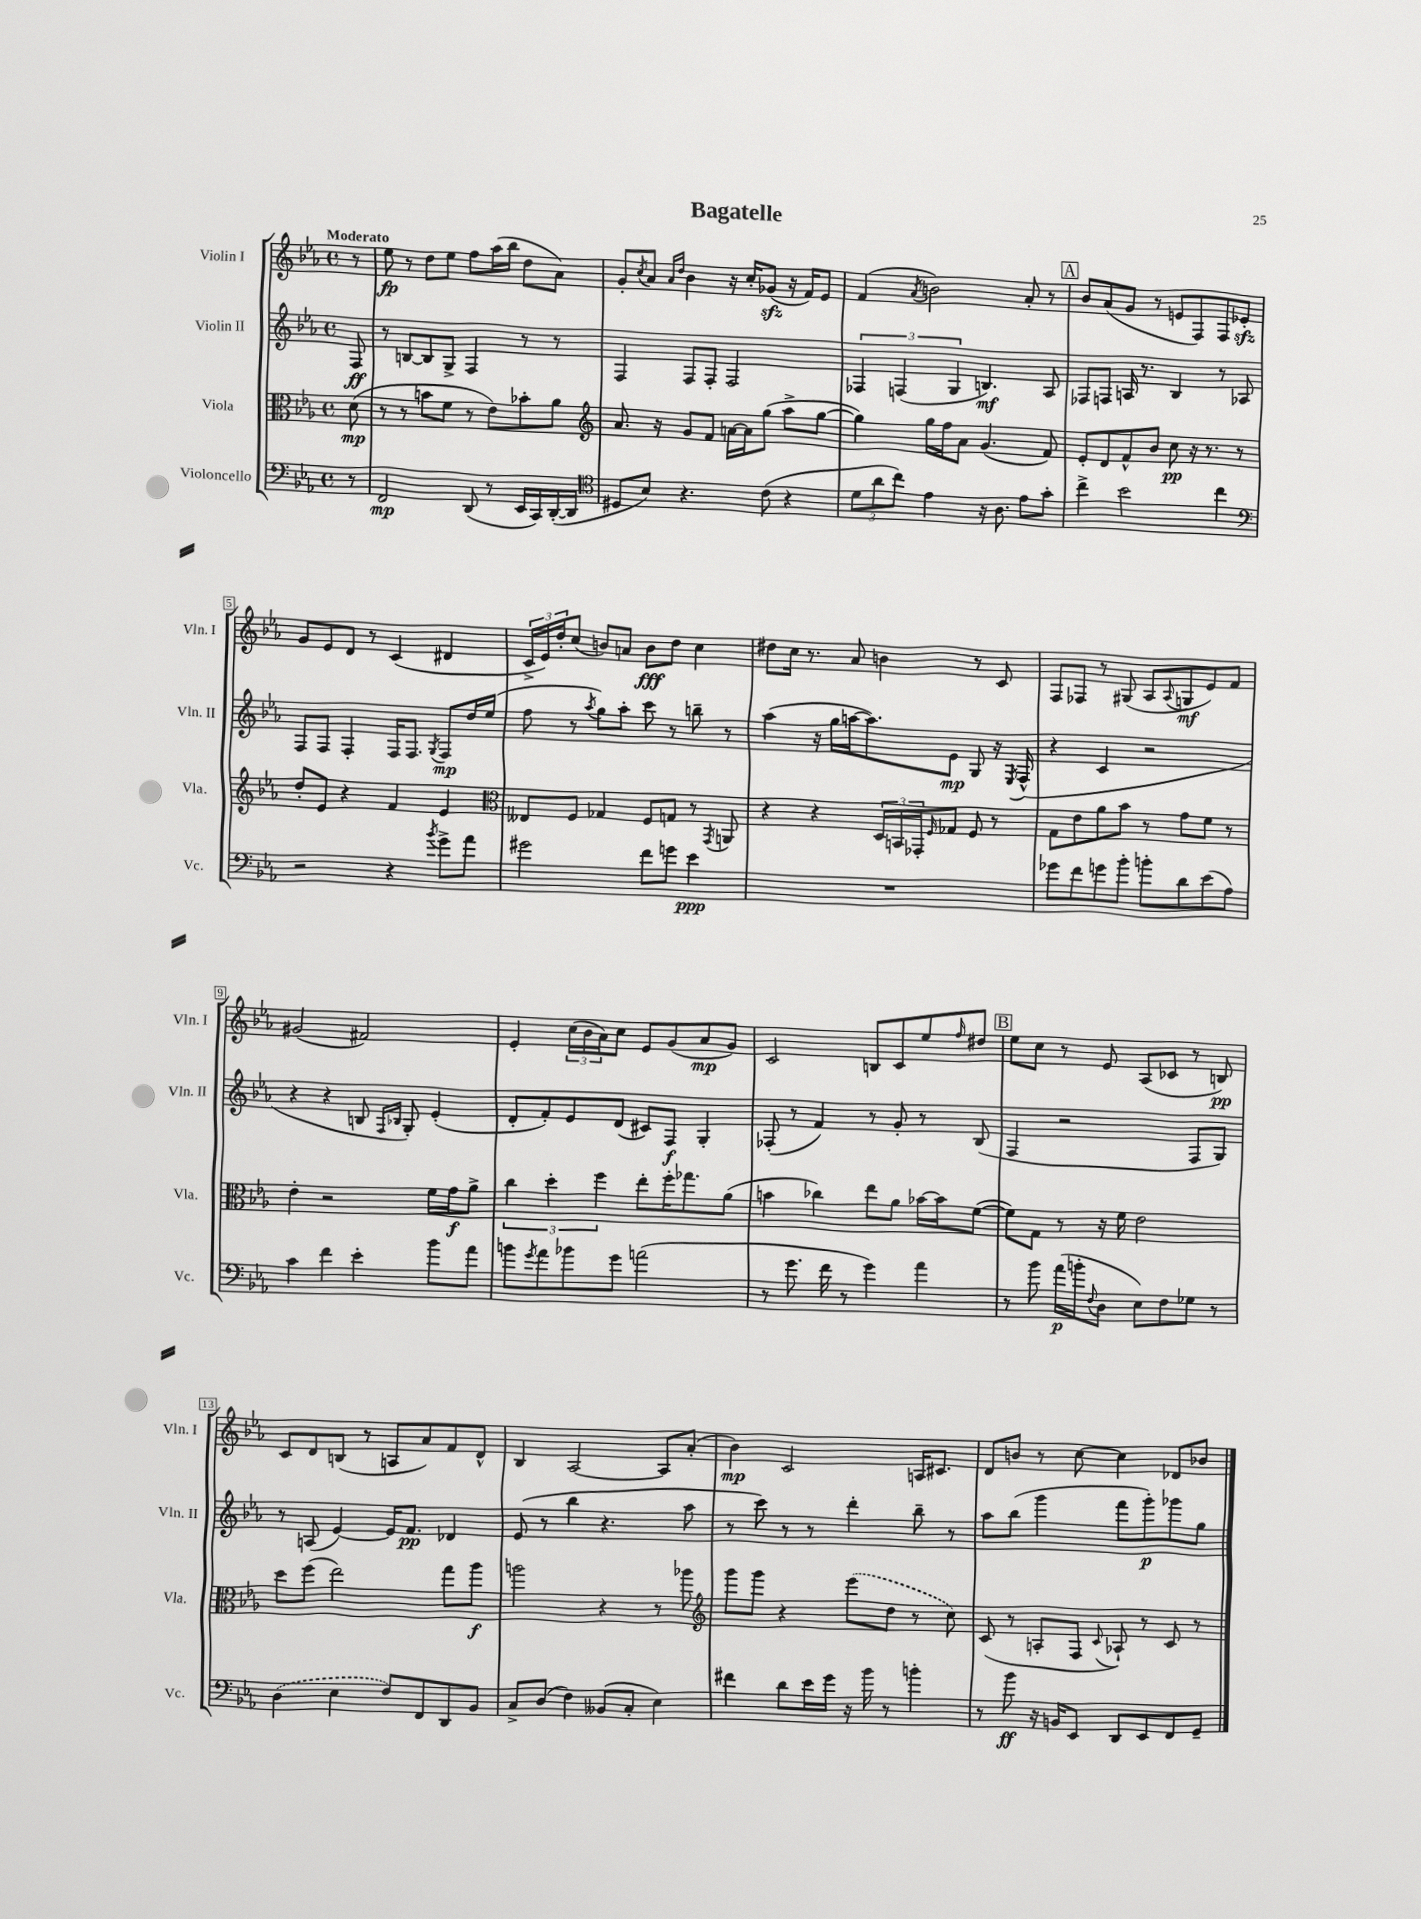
\header { title = "Bagatelle" }
<<
\new StaffGroup <<
\new Staff = "s0" \with { instrumentName = "Violin I" shortInstrumentName = "Vln. I" } {
    \clef treble \key ees \major \defaultTimeSignature \time 4/4 \partial 8 \tempo "Moderato"
    r8 |
    ees''8\fp r8 d''8 ees''8 f''8 aes''16( bes''16 d''8 aes'8) |
    g'8-. \acciaccatura { c''8 } aes'8 \grace { aes'16 d''16 } bes'4 r16 c''16-. ges'8\sfz( r16 f'16) ees'8 |
    f'4( \acciaccatura { aes'8 } b'2) aes'8-. r8 |
    \mark \markup { \box "A" } bes'8 aes'8( g'8 r8 e'8 f8) f8 ees'8-.\sfz |
    g'8 ees'8 d'8 r8 c'4( dis'4 |
    \tuplet 3/2 { c'16-> ees'16) d''16-. } c''8( b'8) a'8 b'8\fff d''8 c''4 |
    dis''8 c''16 r8. aes'8 b'4 r8 c'8 |
    f8 fes8 r8 gis8( aes8 \appoggiatura { aes8 } g8\mf ees'8) f'8 |
    gis'2( fis'2) |
    ees'4-. \tuplet 3/2 { c''16( bes'16 aes'16) } c''8 ees'8 g'8( aes'8\mp g'8) |
    c'2 b8 c'8 ees''8 \grace { f''16 } dis''8 |
    \mark \markup { \box "B" } ees''8 c''8 r8 ees'8 aes8( ces'8 r8 b8\pp) |
    c'8 d'8 b8( r8 a8 aes'8) f'8 d'8-^ |
    bes4 aes2~ aes8 aes'8-.( |
    bes'4\mp) c'2 a16 cis'8. |
    d'8 b'8 r8 c''8~ c''4 des'8 bes'8 \bar "|." |
}
\new Staff = "s1" \with { instrumentName = "Violin II" shortInstrumentName = "Vln. II" } {
    \clef treble \key ees \major \defaultTimeSignature \time 4/4 \partial 8
    f8\ff |
    r8 b8~ b8 g8-> f4 r8 r8 |
    f4 f8 f8-. f2 |
    \tuplet 3/2 { fes4 f4( g4 } b4.\mf) aes8 |
    \mark \markup { \box "A" } fes8 f8 a16 r8. bes4 r8 aes8 |
    f8 f8 f4-. f16 f8. \acciaccatura { g8 } f8\mp d''16 ees''16( |
    f''8 r8 \acciaccatura { aes''8 } g''8) aes''8-. c'''8 r8 b''8-- r8 |
    aes''4( r16 g''16 a''16~ a''8.) ees'8\mp g8 r16 \acciaccatura { ees8 } f16-^( |
    r4 c'4 r2 |
    r4 r4 b8 \grace { f16 bes16 } g8-.) ees'4-.( |
    d'8-. f'8-.) ees'8 d'8( cis'8) f8\f g4-. |
    fes8-.( r8 f'4) r8 g'8-. r8 bes8( |
    \mark \markup { \box "B" } f4 r2 f8 g8) |
    r8 a8( ees'4~) ees'16 f'8.\pp des'4 |
    ees'8( r8 bes''4 r4. aes''8 |
    r8 c'''8) r8 r8 d'''4-. bes''8-- r8 |
    aes''8 bes''8( g'''4 f'''8 g'''8-.\p) ges'''8 g''8 \bar "|." |
}
\new Staff = "s2" \with { instrumentName = "Viola" shortInstrumentName = "Vla." } {
    \clef alto \key ees \major \defaultTimeSignature \time 4/4 \partial 8
    d'8\mp( |
    r8 r8 b'8 f'8 r8 ees'8) bes'8-. aes'8 |
    \clef treble aes'8. r16 g'8 f'8 a'16~ a'16 g''8( aes''8-> g''8~ |
    g''4) g''16 f''16 aes'8 g'4.( f'8) |
    \mark \markup { \box "A" } ees'8-. d'8 f'8-^ bes'8 c''8\pp r16 r8. r8 |
    d''8-. ees'8 r4 f'4 ees'4 |
    \clef alto eeses8 f8 ges4 f8 g8 r8 \acciaccatura { g,8 } a,8 |
    r4 r4 \tuplet 3/2 { d16 b,16 ges,16-. } \grace { f16 } ges8 f8 r8 |
    g8 ees'8 aes'8 bes'8 r8 g'8 f'8 r8 |
    ees'4-. r2 f'16 g'16\f aes'8-> |
    \tuplet 3/2 { c''4 d''4-. f''4 } ees''8-. f''16-. ges''8. aes'8( |
    b'4 ces''4) ees''8 aes'8 bes'16~ bes'16 f'8~( |
    \mark \markup { \box "B" } f'8) g8 r8 r16 f'16 ees'2 |
    d''8 f''8( ees''2) g''8 aes''8\f |
    a''2 r4 r8 aes''8 |
    \clef treble g'''8 g'''8 r4 \once \slurDashed ees'''8( d''8 r8 c''8) |
    c'8( r8 a8-. f8 \appoggiatura { c'8 } aes8-!) r8 c'8 r8 \bar "|." |
}
\new Staff = "s3" \with { instrumentName = "Violoncello" shortInstrumentName = "Vc." } {
    \clef bass \key ees \major \defaultTimeSignature \time 4/4 \partial 8
    r8 |
    f,2\mp d,8( r8 ees,16 c,16) d,16~-.( d,16 |
    \clef tenor dis8 bes8) r4. c'8( r4 |
    \tuplet 3/2 { d'8 aes'8 c''8) } ees'4 r16 aes8. ees'8 g'8-. |
    \mark \markup { \box "A" } c''4-> bes'2 c''4 |
    \clef bass r2 r4 \acciaccatura { bes'8 } g'8-> aes'8 |
    gis'2 f'8 g'8 ees'4\ppp |
    R1 |
    ges'8 f'8 g'8 bes'8-. b'8-. d'8 ees'8( aes8) |
    c'4 f'4 ees'4-. bes'8 aes'8 |
    b'8 \acciaccatura { g'8 } aes'8 bes'8 g'8 a'2( |
    r8 g'8. f'16 r8 g'4) aes'4 |
    \mark \markup { \box "B" } r8 bes'8 aes'16\p( b'16-. \appoggiatura { f8 } d8 ees8) f8 ges8 r8 |
    \once \slurDashed d4( ees4 f8) f,8 d,8 bes,8 |
    c8-> d8( f4) beses,8( c8-. ees4) |
    fis'4 d'8 ees'16 g'16 r16 bes'16 r8 b'4-. |
    r8 bes'8\ff r16 b,16 ees,8 d,8 ees,8 f,8 g,8-- \bar "|." |
}
>>
>>
\layout { \context { \Score \override BarNumber.stencil = #(make-stencil-boxer 0.1 0.3 ly:text-interface::print) } }
